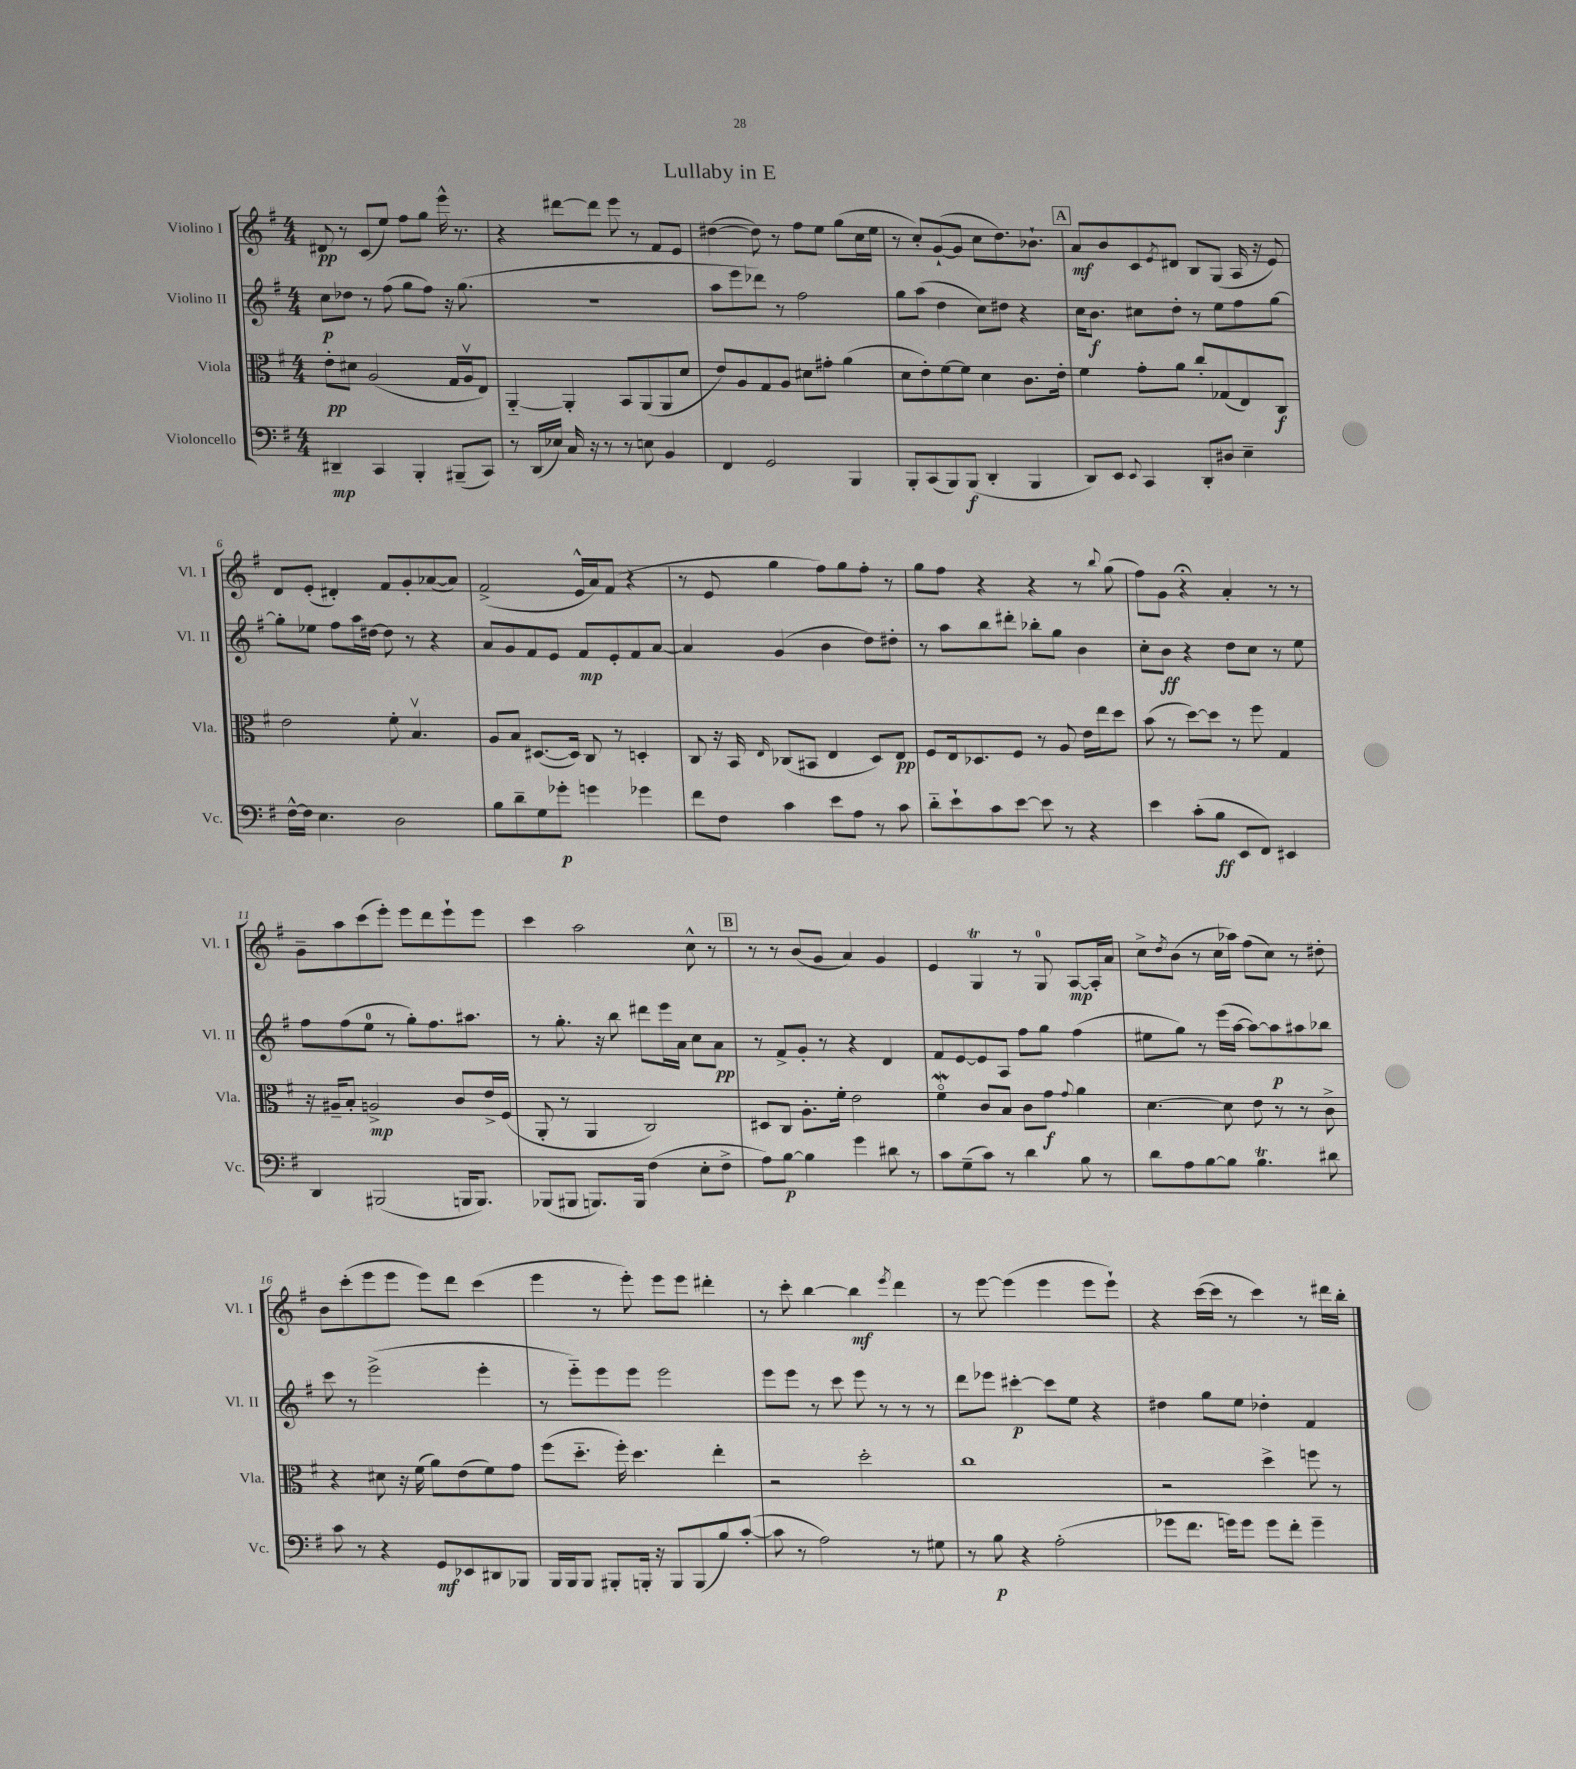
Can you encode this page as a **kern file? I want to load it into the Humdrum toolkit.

**kern	**kern	**kern	**kern
*staff4	*staff3	*staff2	*staff1
*clefF4	*clefC3	*clefG2	*clefG2
*k[f#]	*k[f#]	*k[f#]	*k[f#]
*M4/4	*M4/4	*M4/4	*M4/4
4DD#~	8e'	8cc	8d#
.	8d#	8dd-	8r
4CC	(2A	8r	(8c
.	.	(8ff#	8ee)
4BBB'	.	8gg	8ff#
.	.	8ff#)	8gg
(8BBB#~	16G	16r	16eee^^
.	16Av	(8.gg	8.r
8CC)	8E)	.	.
=	=	=	=
8r	[4AA'~	1r	4r
(16DD	.	.	.
16E-)	.	.	.
16C	4AA']	.	[8ddd#
16r	.	.	.
8r	.	.	8ddd#]
8r	8BB	.	8eee
8E	(8AA	.	8r
4BB	8AA	.	8f#
.	8d	.	8e
=	=	=	=
4FF#	8e)	8aa	([4dd#
.	8A	8eee	.
2GG	8G	8ddd-)	8dd#])
.	8A	8r	8r
.	8d#	2ff#	8ff#
.	8g#'	.	8ee
4BBB	(4a	.	(8gg
.	.	.	16cc
.	.	.	16ee
=	=	=	=
8BBB'	8d	8gg	8r
(8CC	8e')	(8aa	8cc')
8BBB)	[8f#	4dd	([8g`
(8BBB	8f#]	.	8g]
4DD'	4d	8cc)	8cc
.	.	8dd#	8.dd)
4BBB	8.c	4r	.
.	.	.	8.b-`
.	16e'	.	.
=	=	=	=
8DD)	4f#	16cc	8a
.	.	8.b	.
8EE	.	.	8b
8qqEE	.	.	.
4CC	8g'	8cc#	8c
.	.	.	8qe
.	8a	8dd'	8d#
8DD'	8cc'	8r	8B
8D#	(8G-	8ee	(8G
4E~	8E)	8ff#	16A
.	.	.	16r
.	8C	[8gg	8e)
=	=	=	=
[16F#^^	2e	8gg']	8d
16F#]	.	.	.
4.E	.	8ee-	(8e'
.	.	8ff#	4d#')
.	.	16aa	.
.	.	[16dd#	.
2D	8f#'	8dd#]	8f#
.	4.Bv	8r	8g'
.	.	4r	([8a-
.	.	.	8a-])
=	=	=	=
8B	8A	8a	(2f#^
8d~	8B	8g	.
8G	([8.D#	8f#	.
8g-'	.	8e	.
.	16D#])	.	.
4g	8C	8f#	16e^^
.	.	.	16a)
.	8r	8e'	(8f#
4g-	4D'	8f#	4r
.	.	[8a	.
=	=	=	=
8f#	8C	4a]	8r
8F#	16r	.	8e
.	16BB	.	.
.	16qqE	.	.
4c	(8C-	(4g	4gg
.	8BB#	.	.
8e	4E	4b	8ff#)
8A	.	.	8gg
8r	8D)	8dd)	8ff#'
8c	8E	8dd#'	8r
=	=	=	=
8d'~	8F#	8r	8gg
8e`	16E	8aa	8ff#
.	8.D-	.	.
8c	.	8bb	4r
[8e	8F#	8ddd#'	.
8e]	8r	8bb-'	4r
8r	8A	8gg	.
4r	16e	4b	8r
.	16ee	.	.
.	.	.	8qqbb
.	8dd	.	(8gg
=	=	=	=
4e	(8b	8cc'	8ff#)
.	8r	8b	8g
(8c'	[8dd)	4r	4r;
8B	8dd]	.	.
8EE	8r	8dd	4a'
8FF#)	8ff#	8cc	.
4EE#	4G	8r	8r
.	.	8ee	8r
=	=	=	=
4DD	16r	8ff#	8g~
.	16A#~	.	.
.	8B'	(8ff#	8aa
(2BBB#	2A^	8ee	(8ccc
.	.	8r	8eee')
.	.	8gg')	8eee
.	.	8.ff#	8ddd
16BBB	8c	.	8eee`
8.BBB)	.	8.aa#	.
.	16e^	.	8eee
.	(16F#	.	.
=	=	=	=
(8BBB-	8AA'	8r	4ccc
8BBB#	8r	8.gg'	.
8.BBB)	4AA	.	2aa
.	.	16r	.
.	.	8bb	.
16BBB	.	.	.
(4F#	2C)	8ddd#	.
.	.	16eee	.
.	.	16a	.
8E'	.	8cc	8cc^^
8F#^	.	8a	8r
=	=	=	=
8A)	8D#	8r	8r
[8B	8C	8f#^	8r
4B]	8.A'	8g'	(8b
.	.	8r	8g
.	16f#'	.	.
4g	2e	4r	4a)
8d#	.	4d	4g
8r	.	.	.
=	=	=	=
8c	4f#o	8f#	4e
(8G~	.	[8e	.
8c)	8c	8e]	4G
8r	8B	8A	.
4d	8c	8ff#	8r
.	8g	8gg	8G
.	8qqg	.	.
8B	4a	(4ff#	[8A
8r	.	.	16A']
.	.	.	16a
=	=	=	=
8d	[4.d	8ee#	8cc^
.	.	.	8qdd
8A	.	8gg)	(8b
[8B	.	8r	8r
8B]	8d]	(16eee	16cc
.	.	[16aa	16aa-)
4.B	8e	8aa_)	(8ff#
.	8r	8aa]	8cc)
.	8r	8aa#	8r
8d#	8c^	8bb-	8dd#'
=	=	=	=
8c	4r	8ccc	8b
8r	.	8r	(8ccc'
4r	8d#	(2eee^	8eee
.	16r	.	8eee
.	(16f#	.	.
8GG	8a)	.	8eee)
8EE-	(8e	.	8ddd
8DD#	8f#)	4eee'	(4ccc
8BBB-	8g	.	.
=	=	=	=
16BBB	(8ff#	8r	4eee
16BBB	.	.	.
8BBB	8.dd'~	8eee'~)	.
8BBB#'	.	8eee	8r
.	16ff#')	.	.
16BBB'	4.dd	8eee	8eee')
16r	.	.	.
8BBB	.	2eee	8eee
(8BBB	.	.	8eee
8B)	4ee'	.	4ddd#'
([8c'	.	.	.
=	=	=	=
8c]	2r	8eee	8r
8r	.	8eee	8ccc'
2A)	.	8r	[4bb
.	.	8ccc	.
.	2dd'	8eee	4bb]
.	.	8r	.
.	.	.	8qeee
8r	.	8r	4ddd
8G#	.	8r	.
=	=	=	=
8r	1cc	8ddd	8r
8B	.	8eee-	[8eee
4r	.	[4ccc#'	(4eee]
(2A'	.	8ccc#]	4eee
.	.	8ee	.
.	.	4r	8eee
.	.	.	8eee`)
=	=	=	=
8g-	2r	4dd#	4r
8.f#	.	.	.
.	.	8gg	([16ccc
16g)	.	.	16ccc]
8g	.	8ee	8r
8g	4dd^	4dd-'	4ccc)
8f#'	.	.	.
4g~	8ff	4f#	8r
.	8r	.	16ddd#
.	.	.	16bb'
==	==	==	==
*-	*-	*-	*-
